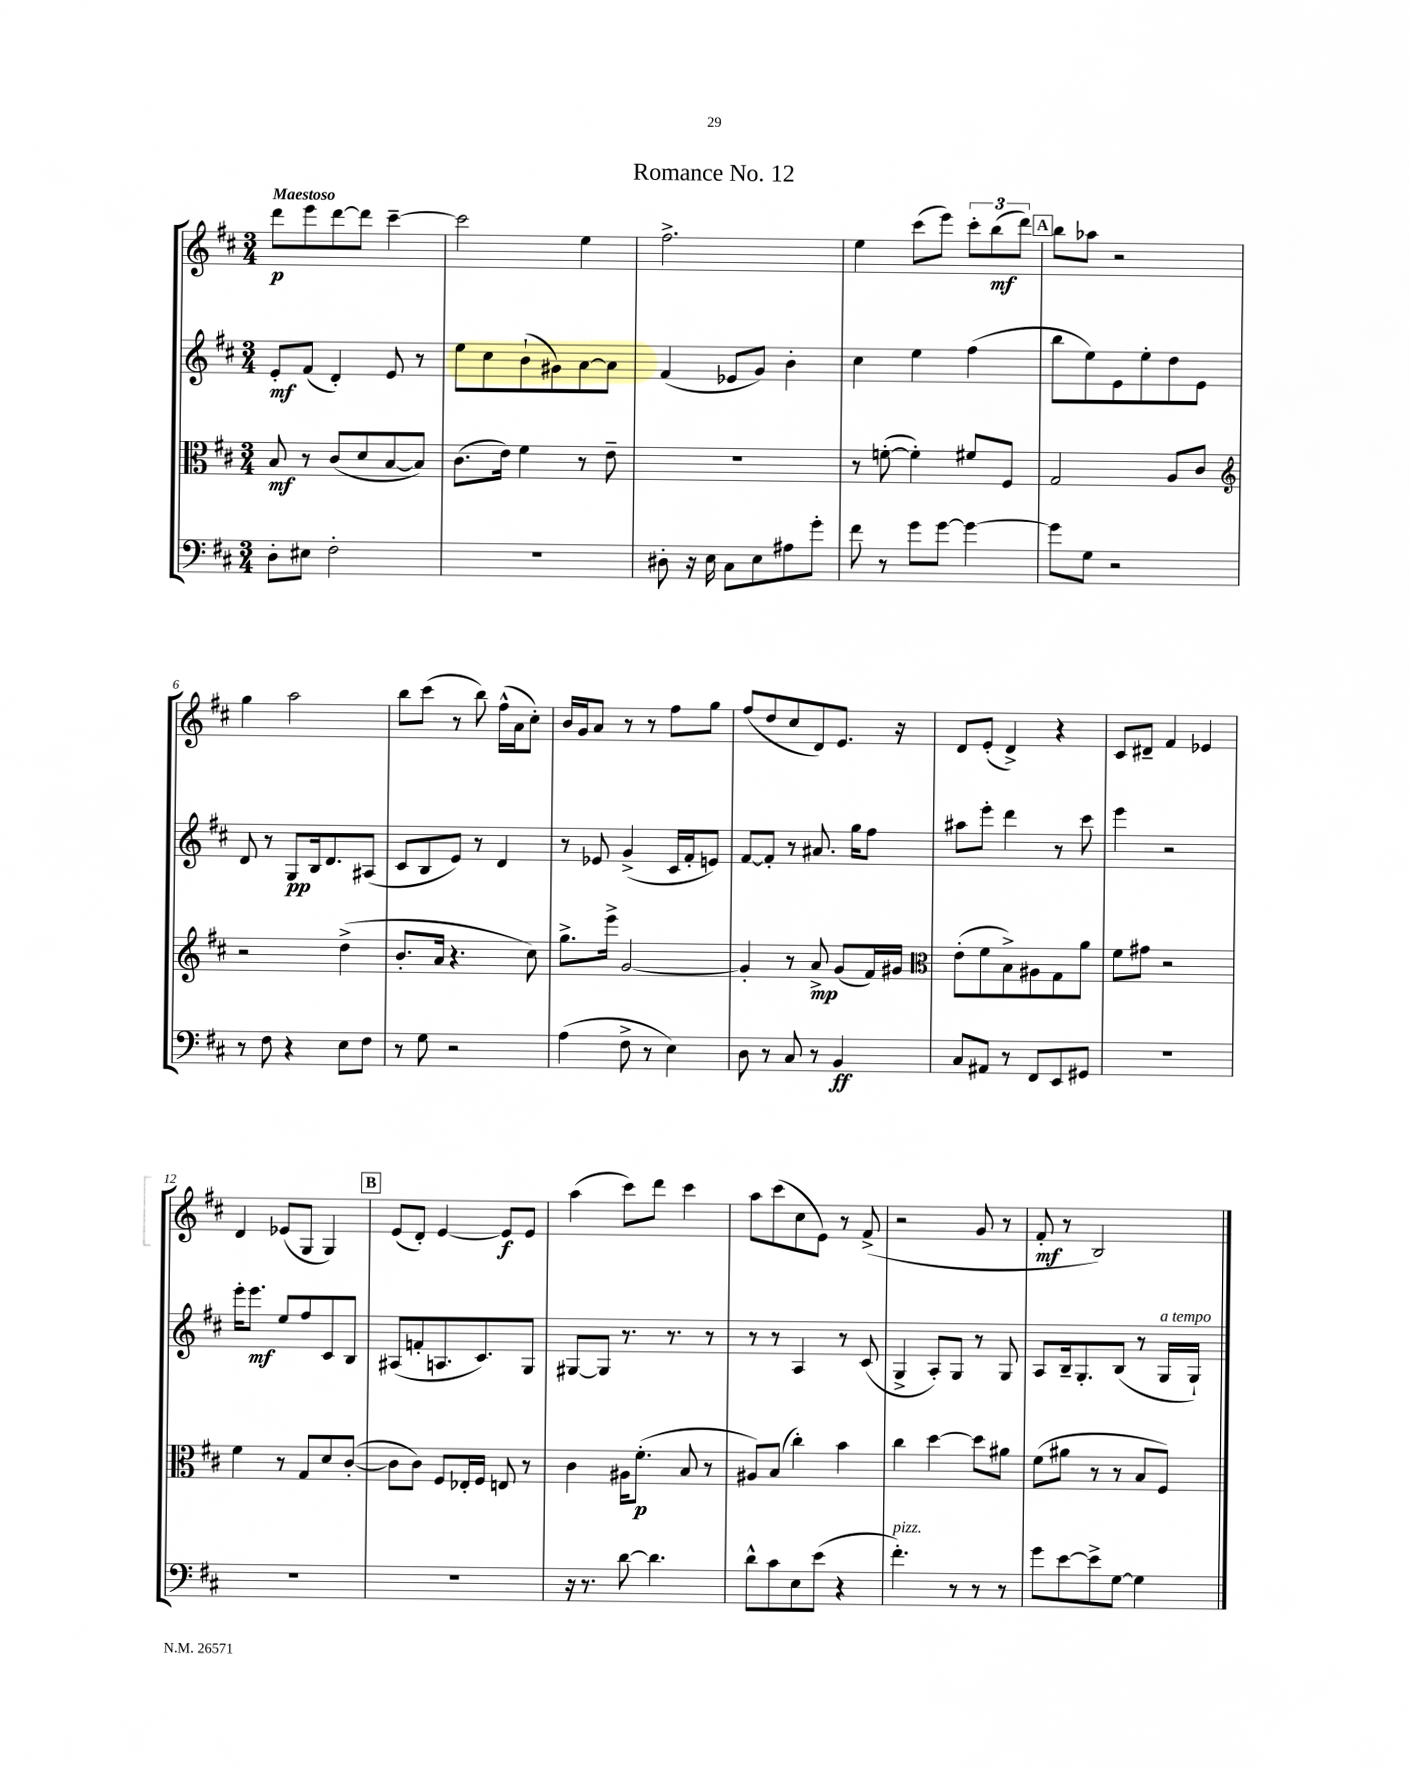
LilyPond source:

\header { title = "Romance No. 12" }
<<
\new StaffGroup <<
\new Staff = "s0" {
    \clef treble \key d \major \numericTimeSignature \time 3/4 \tempo "Maestoso"
    d'''8\p e'''8 d'''8~ d'''8 cis'''4~-- |
    cis'''2 e''4 |
    fis''2.-> |
    e''4 cis'''8( e'''8) \tuplet 3/2 { cis'''8-. b''8\mf( d'''8) } |
    \mark \markup { \box "A" } b''8 aes''8 r2 |
    g''4 a''2 |
    b''8 cis'''8( r8 b''8) fis''16-^( a'16 cis''8-.) |
    b'16 g'16 a'8 r8 r8 fis''8 g''8 |
    fis''8( d''8 cis''8 d'8) e'8. r16 |
    d'8 e'8-.( d'4->) r4 |
    cis'8 dis'8-- fis'4 ees'4 |
    d'4 ees'8( g8 g4) |
    \mark \markup { \box "B" } e'8( d'8-.) e'4~ e'8\f e'8 |
    a''4( cis'''8) d'''8 cis'''4 |
    a''8 cis'''8( cis''8 e'8) r8 fis'8->( |
    r2 g'8 r8 |
    fis'8-.\mf r8 b2) \bar "|." |
}
\new Staff = "s1" {
    \clef treble \key d \major \numericTimeSignature \time 3/4
    e'8-.\mf fis'8( d'4-.) e'8 r8 |
    e''8 cis''8 b'8-!( gis'8) a'8~ a'8 |
    fis'4( ees'8 g'8) b'4-. |
    cis''4 e''4 fis''4( |
    \mark \markup { \box "A" } b''8 e''8) e'8 e''8-. d''8 e'8 |
    d'8 r8 g8\pp b16 d'8. ais8( |
    cis'8 b8 e'8) r8 d'4 |
    r8 ees'8 g'4->( cis'16 fis'16-. e'8) |
    fis'8~ fis'8-. r8 ais'8. g''16 fis''8 |
    ais''8 e'''8-. d'''4 r8 cis'''8 |
    e'''4 r2 |
    e'''16-. e'''8.\mf e''8 fis''8 cis'8 b8 |
    \mark \markup { \box "B" } ais8( f'8-. a8. cis'8.) g8 |
    gis8~ gis8 r8. r8. r8 |
    r8 r8 a4 r8 cis'8( |
    g4-> a8-.) g8 r8 g8 |
    a8 b16-- g8.-. b8( r8 g16^\markup { \italic "a tempo" } g16-!) \bar "|." |
}
\new Staff = "s2" {
    \clef alto \key d \major \numericTimeSignature \time 3/4
    b8\mf r8 cis'8( d'8 b8~ b8) |
    cis'8.( e'16) fis'4 r8 e'8-- |
    R2. |
    r8 f'8~-.( f'4-.) fis'8 fis8 |
    \mark \markup { \box "A" } g2 a8 cis'8 |
    \clef treble r2 d''4->( |
    b'8.-. a'16 r4. cis''8) |
    g''8.-> e'''16-> g'2~ |
    g'4-. r8 a'8->\mp g'8( fis'16) gis'16 |
    \clef alto e'8-.( fis'8 b8->) ais8 g8 a'8 |
    fis'8 gis'8 r2 |
    fis'4 r8 g8 d'8 cis'8~-.( |
    \mark \markup { \box "B" } cis'8 cis'8) fis8 ees16-. fis16 e8 r8 |
    cis'4 ais16 fis'8.-.\p( b8 r8 |
    ais8) b8( cis''4-.) b'4 |
    cis''4 d''4~ d''8 ais'8 |
    fis'8( ais'8 r8 r8 b8 fis8) \bar "|." |
}
\new Staff = "s3" {
    \clef bass \key d \major \numericTimeSignature \time 3/4
    d8-. eis8 fis2-. |
    R2. |
    dis8-. r16 e16 cis8 e8 ais8 g'8-. |
    fis'8 r8 g'8 g'8~ g'4~ |
    \mark \markup { \box "A" } g'8 g8 r2 |
    r8 fis8 r4 e8 fis8 |
    r8 g8 r2 |
    a4( fis8-> r8 e4) |
    d8 r8 cis8 r8 b,4\ff |
    cis8 ais,8 r8 fis,8 e,8 gis,8 |
    R2. |
    R2. |
    \mark \markup { \box "B" } R2. |
    r16 r8. d'8~ d'4. |
    d'8-^ cis'8 e8 e'8( r4 |
    fis'4.-.^\markup { \italic "pizz." }) r8 r8 r8 |
    g'8 e'8~ e'8-> g8~ g4 \bar "|." |
}
>>
>>
